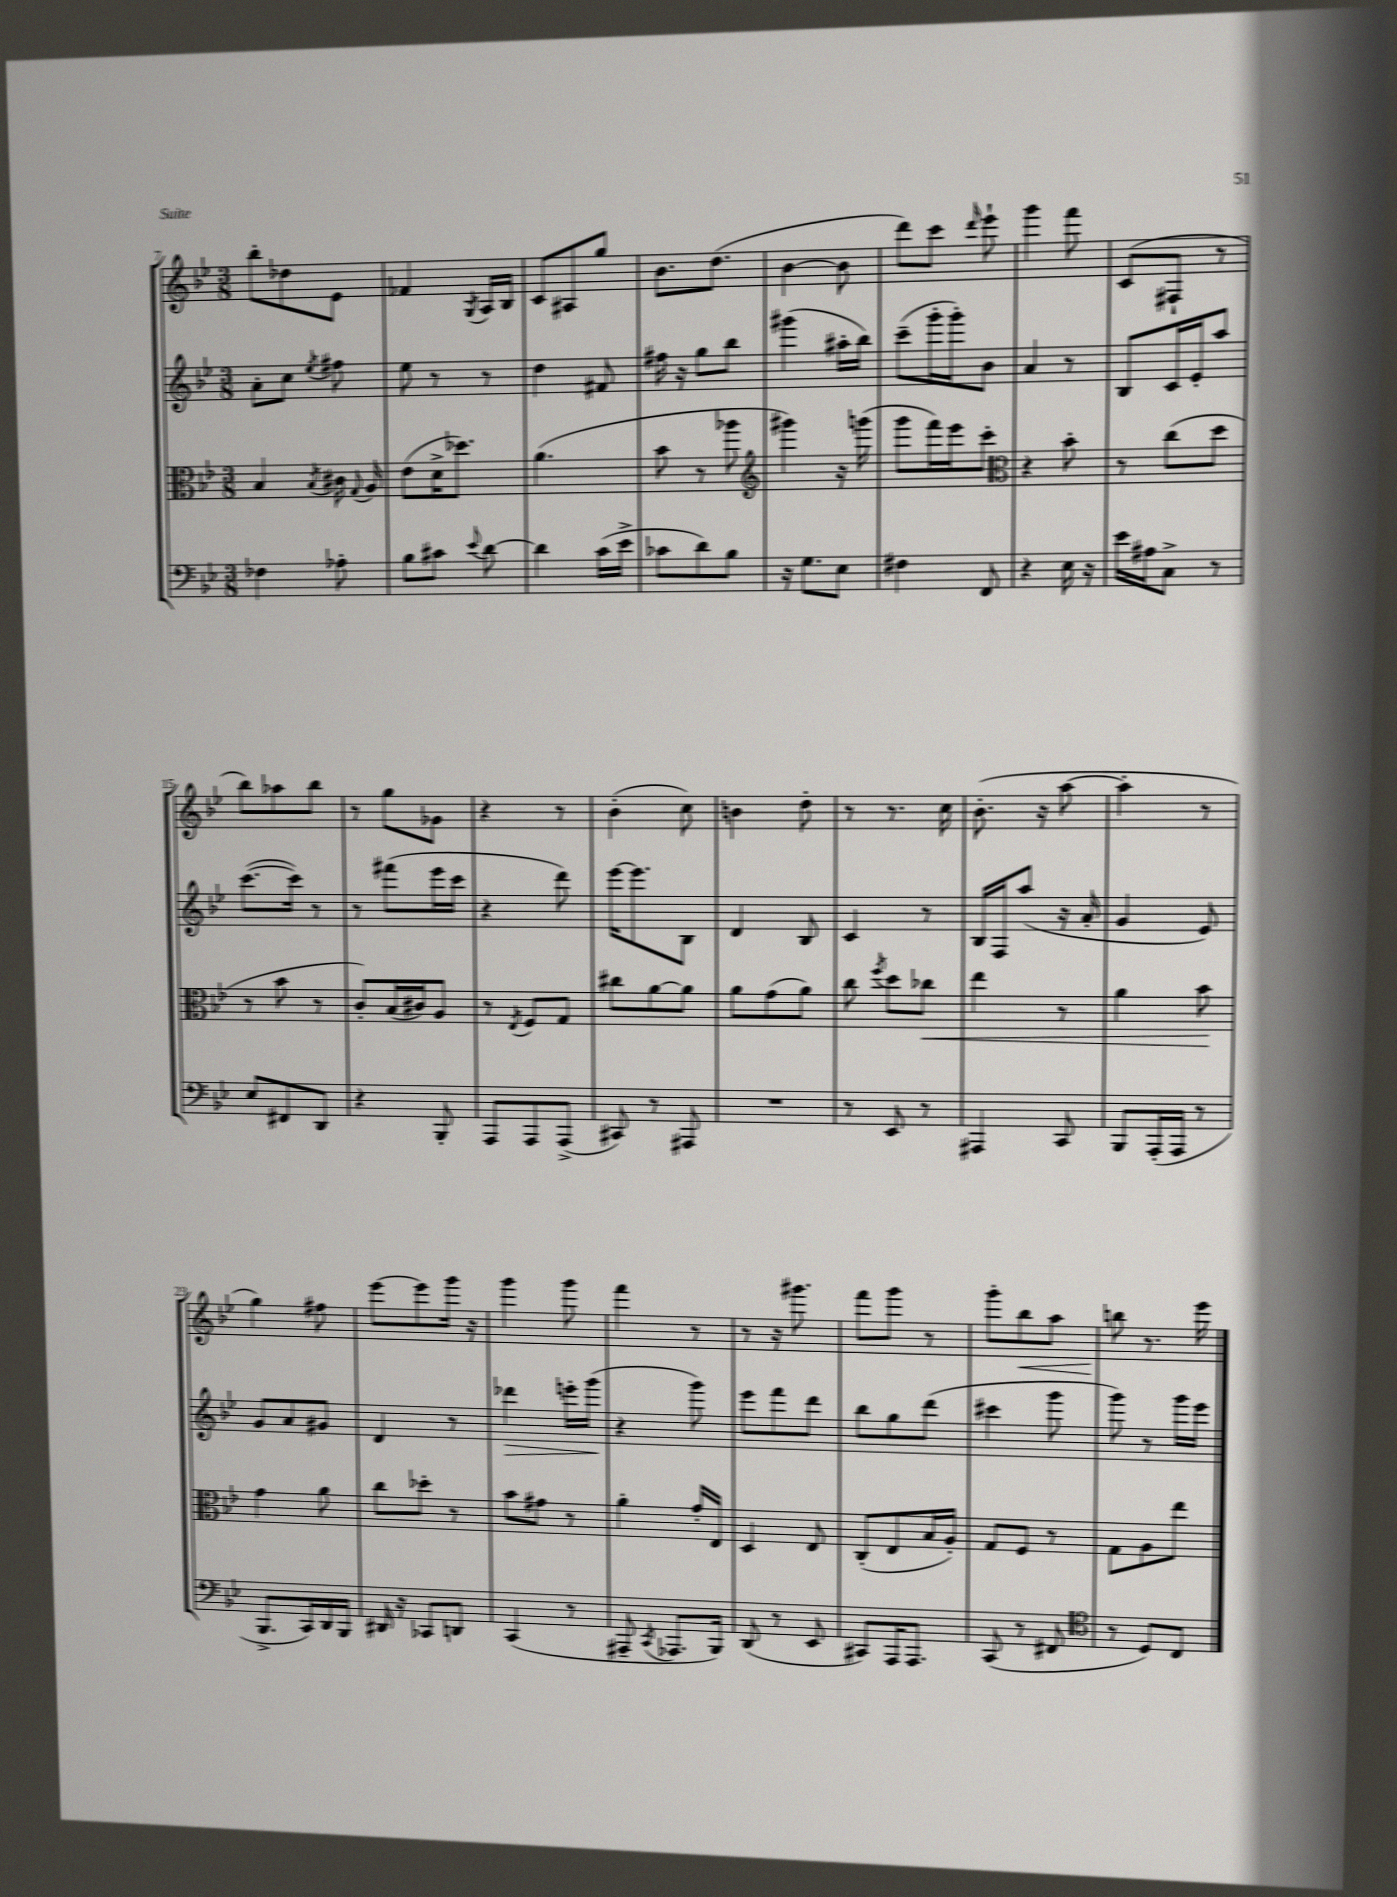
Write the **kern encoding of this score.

**kern	**kern	**kern	**kern
*staff4	*staff3	*staff2	*staff1
*clefF4	*clefC3	*clefG2	*clefG2
*k[b-e-]	*k[b-e-]	*k[b-e-]	*k[b-e-]
*M3/8	*M3/8	*M3/8	*M3/8
4F-	4B-	8a'	8bb-'
.	.	8cc	8dd-
.	8qB-	8qee-	.
8A-'	16c#	8ff#	8e-
.	8qqG	.	.
.	16A	.	.
=	=	=	=
8B-	(8e-	8ee-	4f-
8c#	16d^	8r	.
.	8.dd-)	.	.
8qqe-	.	.	8qG
[8d	.	8r	16A
.	.	.	16B-
=	=	=	=
4d]	(4.a	4dd	8c
.	.	.	8A#
(16c	.	8f#	8gg
16e-^	.	.	.
=	=	=	=
8c-	8b-	16ff#	8.b-
.	.	16r	.
8d)	8r	8gg	.
.	.	.	(8.dd
8B-	8aa-	8bb-	.
=	=	=	=
*	*clefG2	*	*
16r	4ggg#)	(4ggg#	[4b-
8.G	.	.	.
8E-	16r	16aa#'	8b-]
.	(16ggg	16bb-)	.
=	=	=	=
4F#	8ggg	(8ccc~	8ddd)
.	16fff)	16ggg'	8ccc
.	16eee-	16ggg')	.
.	.	.	16qqddd
8FF	8ccc'	8b-	8eee-`
=	=	=	=
*	*clefC3	*	*
4r	4r	4a	4ggg
16E-	8b-'	8r	8fff
16r	.	.	.
=	=	=	=
16e-	8r	8B-	(8c
16A#	.	.	.
8C^	(8cc	16c	8F#`
.	.	16e-'	.
8r	8dd	8aa	8r
=	=	=	=
8E-	8r	([8.ccc	8bb-)
8FF#	8b-	.	8aa-
.	.	16ccc])	.
8DD	8r	8r	8bb-
=	=	=	=
4r	8c')	8r	8r
.	(16B-	(8fff#	8gg
.	16c#)	.	.
8BBB-'	8A	16eee-	8g-
.	.	16ccc	.
=	=	=	=
8AAA	8r	4r	4r
.	8qE-	.	.
8AAA	8F	.	.
(8AAA^	8G	8ddd)	8r
=	=	=	=
8CC#)	8cc#	[16eee-	(4b-'
.	.	8.eee-]	.
8r	[8a	.	.
8AAA#	8a]	8B-	8cc)
=	=	=	=
4.r	8a	4d	4b
.	(8g	.	.
.	8a)	8B-	8dd'
=	=	=	=
8r	8cc	4c	8r
.	8qff	.	.
8EE-	8dd	.	8.r
8r	8cc-	8r	.
.	.	.	16cc
=	=	=	=
4AAA#	4ee-	16B-	(8.b-'
.	.	16F	.
.	.	(8aa	.
.	.	.	16r
8CC	8r	16r	[8aa
.	.	16a'	.
=	=	=	=
8BBB-	4a	4g	4aa']
(16AAA'	.	.	.
16AAA	.	.	.
8r	8b-	8e-)	8r
=	=	=	=
8.BBB-^	4g	8g	4gg)
.	.	8a	.
16CC)	.	.	.
16DD	8a	8g#	8ff#
16BBB-	.	.	.
=	=	=	=
16DD#	8cc	4d	[8eee-
16r	.	.	.
8CC-	8dd-'	.	8eee-]
8DD	8r	8r	16ggg
.	.	.	16r
=	=	=	=
(4CC	8b-	4ddd-	4ggg
.	8g#	.	.
8r	8r	16eee'	8ggg
.	.	(16ggg	.
=	=	=	=
8AAA#~	4a'	4r	4fff
8qCC	.	.	.
8.AAA-	.	.	.
.	16g'	8ggg)	8r
16BBB-)	16E-	.	.
=	=	=	=
(8DD	4D	8eee-	8r
8r	.	8fff	16r
.	.	.	8.ggg#
8EE-	8E-	8ddd	.
=	=	=	=
8CC#)	(8C'	8bb-	8fff
16AAA	8E-	8gg	8ggg
8.AAA	.	.	.
.	16B-	(8ddd	8r
.	16A')	.	.
=	=	=	=
(8CC	8G	4ccc#	8ggg'
8r	8F	.	8bb-
8FF#	8r	8ggg	8aa
=	=	=	=
*clefC4	*	*	*
8r	8G	8ggg)	8bb
8D)	8A	8r	8.r
8C	8ee-	16ggg	.
.	.	16eee-	16eee-
==	==	==	==
*-	*-	*-	*-
